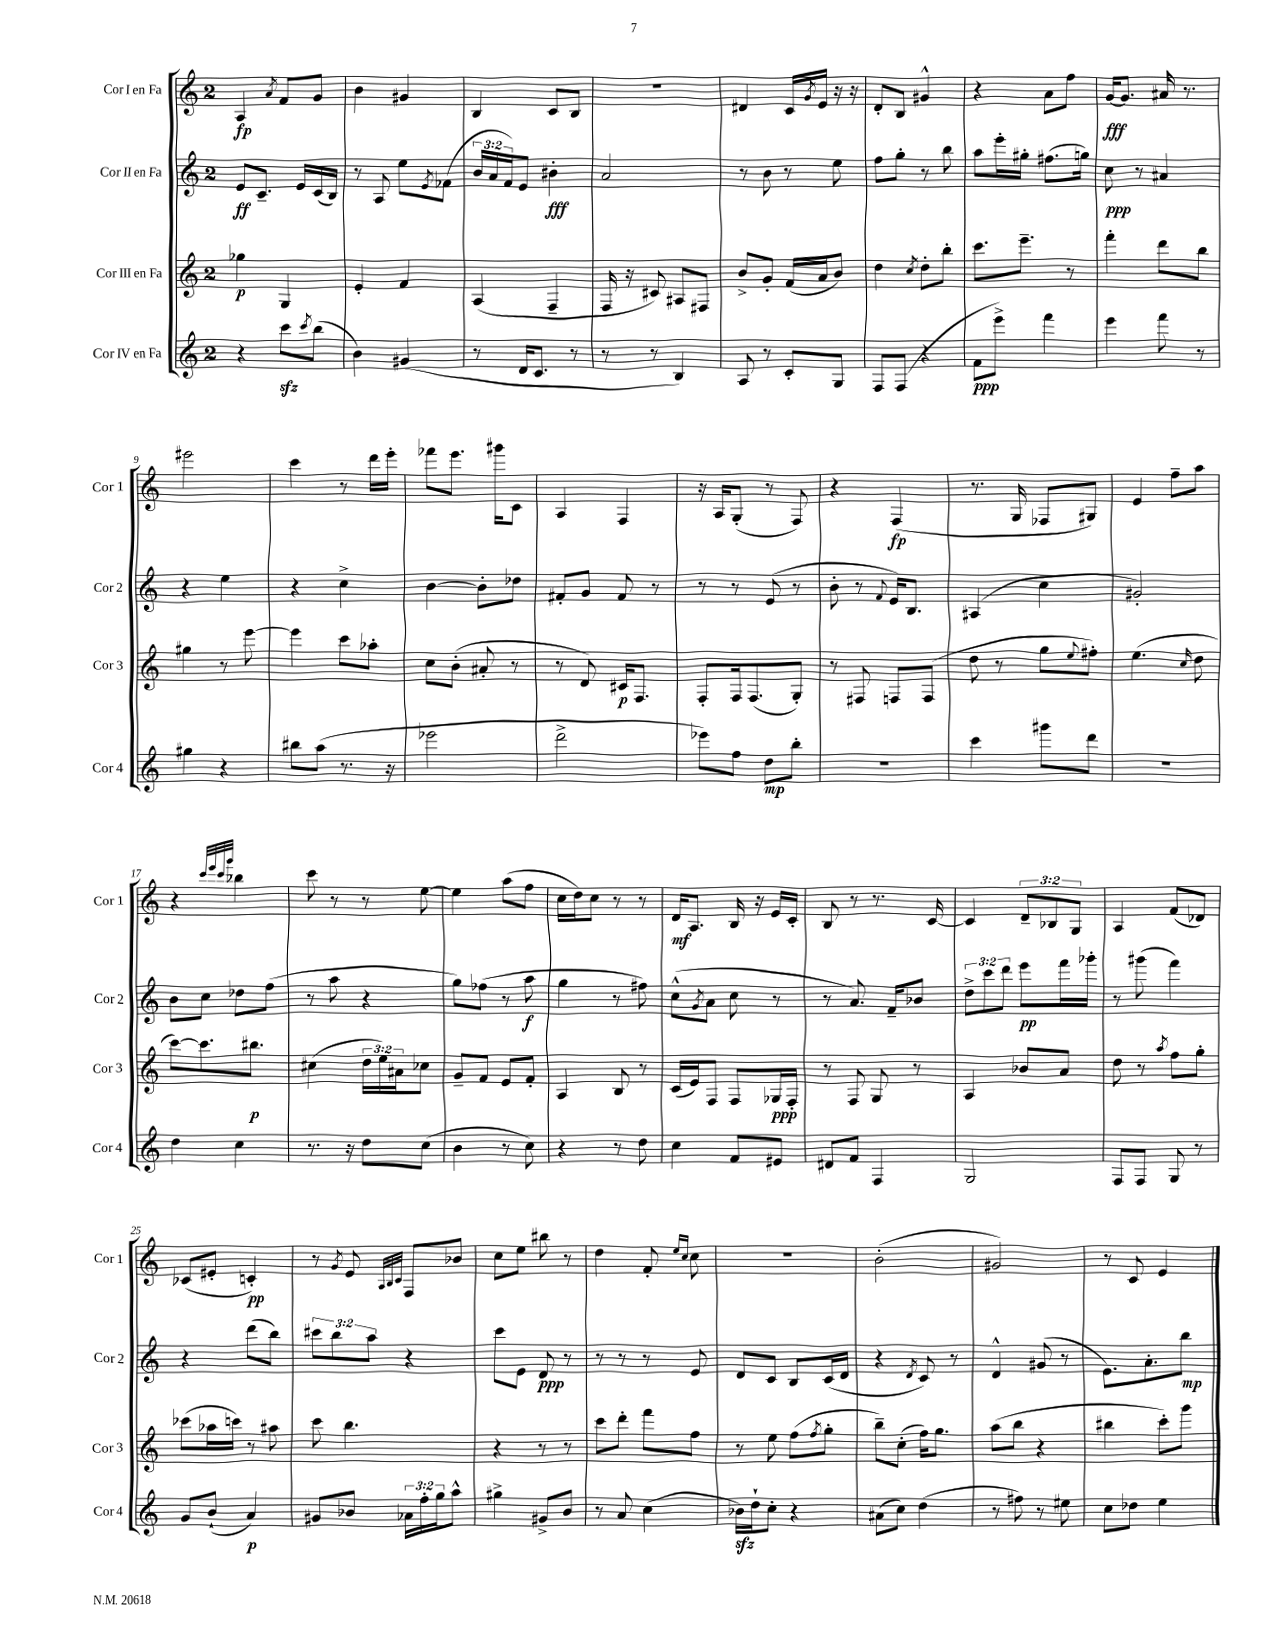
<<
\new StaffGroup <<
\new Staff = "s0" \with { instrumentName = "Cor I en Fa" shortInstrumentName = "Cor 1" } {
    \clef treble \key c \major \once \override Staff.TimeSignature.style = #'single-digit \time 2/4 \override Staff.TupletNumber.text = #tuplet-number::calc-fraction-text
    a4\fp \acciaccatura { a'8 } f'8 g'8 |
    b'4 gis'4 |
    b4 c'8 b8 |
    r2 |
    dis'4 c'16 \acciaccatura { g'8 } e'16 r16 r16 |
    d'8-. b8 gis'4-^ |
    r4 a'8 f''8 |
    g'16~\fff g'8. ais'16 r8. |
    eis'''2 |
    c'''4 r8 d'''16 e'''16-. |
    fes'''8 e'''8. gis'''16 c'8 |
    a4 f4 |
    r16 a16 g8-.( r8 f8) |
    r4 f4\fp( |
    r8. g16 fes8 gis8) |
    e'4 f''8-- a''8 |
    r4 \grace { c'''32 e'''32 c'''32 g'''32 } bes''4 |
    c'''8 r8 r8 e''8~ |
    e''4 a''8( f''8 |
    c''16 d''16) c''8 r8 r8 |
    d'16\mf a8. b16 r16 e'16 c'16-. |
    b8 r8 r8. c'16~ |
    c'4 \tuplet 3/2 { d'8-- bes8 g8 } |
    a4 f'8( des'8) |
    ces'8( eis'8-. c'4-.\pp) |
    r8 \acciaccatura { g'8 } e'8 \grace { a32 b32 c'32 } f8 bes'8 |
    c''8 e''8 bis''8 r8 |
    d''4 f'8-. \grace { e''16 c''16 } c''8 |
    r2 |
    b'2-.( |
    gis'2) |
    r8 c'8 e'4 \bar "|." |
}
\new Staff = "s1" \with { instrumentName = "Cor II en Fa" shortInstrumentName = "Cor 2" } {
    \clef treble \key c \major \once \override Staff.TimeSignature.style = #'single-digit \time 2/4 \override Staff.TupletNumber.text = #tuplet-number::calc-fraction-text
    e'8\ff c'8.-- e'16 c'16( b16) |
    r8 a8 e''8 \acciaccatura { e'8 } fes'8( |
    \tuplet 3/2 { b'16 a'16 f'16) } e'8 bis'4-.\fff |
    a'2 |
    r8 b'8 r8 e''8 |
    f''8 g''8-. r8 b''8 |
    a''8 e'''16-. gis''16-. fis''8.( g''16) |
    c''8\ppp r8 ais'4 |
    r4 e''4 |
    r4 c''4-> |
    b'4~ b'8-. des''8 |
    fis'8-. g'8 fis'8 r8 |
    r8 r8 e'8( r8 |
    b'8-. r8 \appoggiatura { f'8 } e'16) b8. |
    ais4( c''4 |
    gis'2-.) |
    b'8 c''8 des''8 f''8( |
    r8 a''8 r4 |
    g''8) fes''8( r8 a''8\f |
    g''4 r8 fis''8) |
    c''8-^( \acciaccatura { g'8 } a'8 c''8 r8 |
    r8 a'8.) f'16-- bes'8 |
    \tuplet 3/2 { d''8-> c'''8 d'''8 } e'''8\pp f'''16 ges'''16-. |
    r8 gis'''8( f'''4) |
    r4 d'''8( b''8) |
    \tuplet 3/2 { cis'''8 b''8 a''8 } r4 |
    c'''8 e'8 d'8\ppp r8 |
    r8 r8 r8 e'8 |
    d'8 c'8 b8 c'16( d'16 |
    r4 \acciaccatura { d'8 } c'8) r8 |
    d'4-^ gis'8( r8 |
    e'8.) a'8.-. b''8\mp \bar "|." |
}
\new Staff = "s2" \with { instrumentName = "Cor III en Fa" shortInstrumentName = "Cor 3" } {
    \clef treble \key c \major \once \override Staff.TimeSignature.style = #'single-digit \time 2/4 \override Staff.TupletNumber.text = #tuplet-number::calc-fraction-text
    ges''4\p g4 |
    e'4-. f'4 |
    a4( f4-- |
    f16 r16 cis'8) ais8 fis8 |
    b'8-> g'8-. f'16( a'16 b'8) |
    d''4 \acciaccatura { c''8 } d''8-. b''8-. |
    c'''8. e'''8.-- r8 |
    f'''4-. d'''8 b''8 |
    gis''4 r8 e'''8~ |
    e'''4 c'''8 aes''8-. |
    c''8 b'8-.( ais'8-. r8 |
    r8 d'8) cis'16\p f8. |
    f8-. f16 f8.( g8-.) |
    r8 fis8 f8 f8( |
    d''8 r8 g''8 \appoggiatura { e''8 } fis''8-.) |
    e''4.( \grace { c''16 } d''8 |
    c'''8~) c'''8. bis''8.\p |
    cis''4( \tuplet 3/2 { d''16 e''16) ais'16 } ces''8 |
    g'8-- f'8 e'8 f'8-. |
    a4 b8 r8 |
    c'16( e'16) f8 f8 ges16\ppp f16-. |
    r8 f8 g8 r8 |
    a4 bes'8 a'8 |
    d''8 r8 \acciaccatura { a''8 } f''8 g''8-. |
    ces'''8( aes''16 c'''16) r8 ais''8 |
    c'''8 b''4. |
    r4 r8 r8 |
    c'''8 d'''8-. f'''8 f''8 |
    r8 e''8 f''8( \acciaccatura { f''8 } g''8-. |
    b''8--) c''8-.( f''16) g''8. |
    a''8( b''8 r4 |
    bis''4 c'''8-.) g'''8 \bar "|." |
}
\new Staff = "s3" \with { instrumentName = "Cor IV en Fa" shortInstrumentName = "Cor 4" } {
    \clef treble \key c \major \once \override Staff.TimeSignature.style = #'single-digit \time 2/4 \override Staff.TupletNumber.text = #tuplet-number::calc-fraction-text
    r4 c'''8\sfz \acciaccatura { c'''8 } b''8( |
    b'4) gis'4( |
    r8 d'16 c'8. r8 |
    r8 r8 b4) |
    a8 r8 c'8-. g8 |
    f8 f8( r4 |
    f'8\ppp e'''8->) f'''4 |
    e'''4 f'''8 r8 |
    gis''4 r4 |
    bis''8 a''8( r8. r16 |
    ees'''2 |
    d'''2-> |
    ees'''8) f''8 d''8\mp b''8-. |
    r2 |
    c'''4 gis'''8 d'''8 |
    r2 |
    d''4 c''4 |
    r8. r16 d''8 c''8( |
    b'4 r8 c''8) |
    r4 r8 d''8 |
    c''4 f'8 eis'8 |
    dis'8 f'8 f4 |
    g2 |
    f8 f8 g8 r8 |
    g'8 b'8-!( a'4\p) |
    gis'8 bes'8 \tuplet 3/2 { aes'16 f''16-. g''16 } a''8-^ |
    gis''4-> gis'8-> b'8 |
    r8 a'8 c''4( |
    bes'16\sfz) d''16-! c''8-. r4 |
    ais'8( c''8) d''4( |
    r8 fis''8) r8 eis''8 |
    c''8 des''8 e''4 \bar "|." |
}
>>
>>
